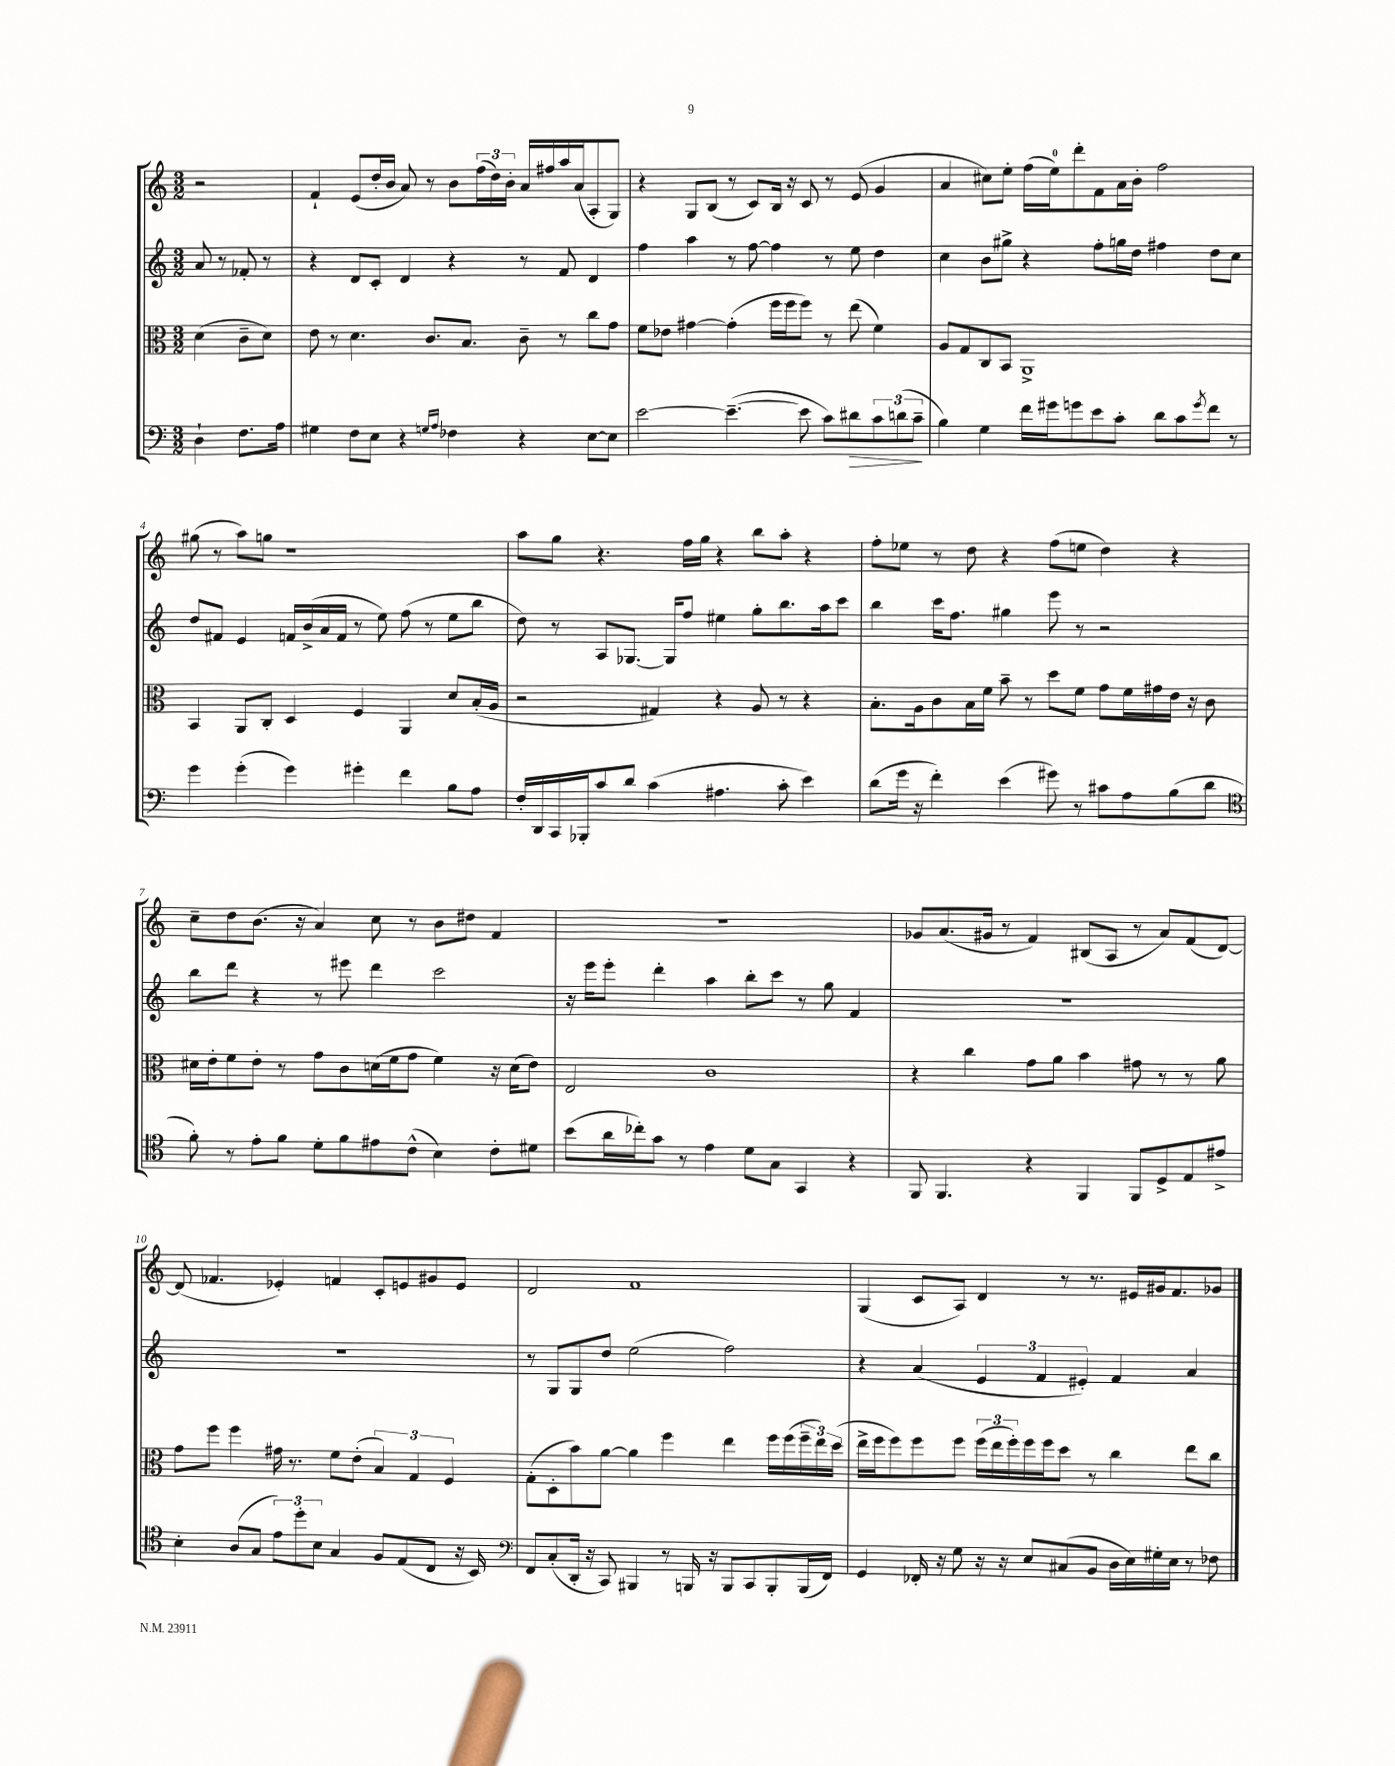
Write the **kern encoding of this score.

**kern	**kern	**kern	**kern
*staff4	*staff3	*staff2	*staff1
*clefF4	*clefC3	*clefG2	*clefG2
*k[]	*k[]	*k[]	*k[]
*M3/2	*M3/2	*M3/2	*M3/2
4D`\	(4d\	8a/	2r
.	.	8r	.
8.F\L	8c~\L	8f-'/	.
.	8d\J)	8r	.
16A\Jk	.	.	.
=	=	=	=
4G#\	8e\	4r	4f`/
.	8r	.	.
8F\L	4.d\	8d/L	(8e/L
8E\J	.	8c'/J	16dd'/L
.	.	.	16b/JJ
4r	.	4d/	8a/)
.	8.c/L	.	8r
16qqG/LL	.	.	.
16qqA/JJ	.	.	.
4F-\	.	4r	8b\L
.	8.B/J	.	.
.	.	.	(24ff\L
.	.	.	24dd\)
.	.	.	24b'\JJ
4r	8c~\	8r	16a/LL
.	.	.	16ff#/
.	8r	8f/	16aa/
.	.	.	(16a/J
[8E\L	8cc\L	4d/	8A'/
8E\]J	8g\J	.	8G/J)
=	=	=	=
[2e\	8f\L	4ff\	4r
.	8e-\J	.	.
.	[4g#\	4aa\	8G/L
.	.	.	(8B/J
(4.e~\_	(4g#'\]	8r	8r
.	.	[8ff\	8c/L)
.	16ff\LL	4ff\]	16B/Jk
.	16ff\J	.	16r
8e\]	8ff\J)	.	8c/
8c\L)	8r	8r	8r
8d#\	(8ee\	8ee\	(8e/
12c\	4f\)	4dd\	4g/
(12d\	.	.	.
12c~\J	.	.	.
=	=	=	=
4B\)	8A/L	4cc\	4a/
.	8G/	.	.
4G\	8C/	8b\L	8cc#\L)
.	8BB/J	8gg#^\J	8ee'\J
16f\LL	1AA^	4r	(16ff\LL
16g#\J	.	.	16ee\J)
8g\	.	.	8ddd'\
8e\	.	8ff'\L	8f\
8c'\J	.	16gg\L	16a\L
.	.	16dd\JJ	16b'\JJ
8d\L	.	4ff#\	2ff\
8c\	.	.	.
8qg/	.	.	.
8f\J	.	8dd\L	.
8r	.	8cc\J	.
=	=	=	=
4g\	4BB/	8dd/L	(8gg#\
.	.	8f#/J	8r
(4g'\	8AA/L	4e/	8aa\L)
.	8C'/J	.	8gg\J
4g\)	4D/	16f/LL	1r
.	.	(16b^/	.
.	.	16a/	.
.	.	16f/JJ	.
4g#'\	4F/	8r	.
.	.	8ee\)	.
4f\	4AA/	(8ff\	.
.	.	8r	.
8B\L	8d/L	8ee\L	.
8A\J	(16B'/L	8bb\J	.
.	16A/JJ	.	.
=	=	=	=
16F'/LL	2r	8dd\)	8aa\L
16DD/	.	.	.
16CC/	.	8r	8gg\J
16BBB-'/J	.	.	.
8c/	.	8A/L	4.r
8d/J	.	[8.G-/J	.
(4c\	4G#/)	.	.
.	.	16G-/]LK	.
.	.	8ff/J	16ff\LL
.	.	.	16gg\JJ
4.A#\	4r	4ee#\	4r
.	8A/	8gg'\L	8bb\L
8c'\	8r	8.bb\	8aa'\J
4e\)	4r	.	4r
.	.	16aa\k	.
.	.	8ccc\J	.
=	=	=	=
(8d\L	8.B'\L	4bb\	8ff'\L
16g\Jk	.	.	8ee-\J
16r	16A\k	.	.
4f'\)	8c\	16ccc\LK	8r
.	.	8.ff\J	.
.	16B\L	.	8dd\
.	16f\JJ	.	.
(4e\	8b~\	4gg#\	4r
.	8r	.	.
8g#\)	8dd\L	8eee\	(8ff\L
8r	8f\J	8r	8ee\J
8c#\L	8g\L	2r	4dd\)
8A\	16f\L	.	.
.	16g#\	.	.
(8B\	16e\JJ	.	4r
.	16r	.	.
8d\J	8c\	.	.
=	=	=	=
*clefC4	*	*	*
8f'\)	16d#\LL	8bb\L	8cc~\L
.	16e'\J	.	.
8r	8f\	8ddd\J	8dd\
8e'\L	8e'\J	4r	(8.b\J
8f\J	8r	.	.
.	.	.	16r
8d'\L	8g\L	8r	4a/)
8f\	8c\	8eee#\	.
8e#\	(16d\L	4ddd\	8cc\
.	16f\J	.	.
(8c^^\J	8g\J	.	8r
4B\)	4f\)	2ccc\	8b\L
.	.	.	8dd#\J
8c'\L	16r	.	4f/
.	(16d\LK	.	.
8d#\J	8e\J)	.	.
=	=	=	=
(8b\L	2E/	16r	1.r
.	.	16eee\LK	.
16a\L	.	8eee'\J	.
16cc-'\J)	.	.	.
8g\J	.	4ddd'\	.
8r	.	.	.
4e\	1c	4aa\	.
8d\L	.	8bb'\L	.
8G\J	.	8ccc\J	.
4GG/	.	8r	.
.	.	8gg\	.
4r	.	4f/	.
=	=	=	=
8FF/	4r	1.r	8g-/L
4.FF/	.	.	(8.a/
.	4cc\	.	.
.	.	.	16g#/Jk
.	.	.	8r
4r	8g\L	.	4f/)
.	8a\J	.	.
4FF/	4b\	.	(8B#/L
.	.	.	8A/J
8FF/L	8g#\	.	8r
8D^/	8r	.	8a/L)
8E/	8r	.	(8f/
8e#^/J	8a\	.	[8d/J)
=	=	=	=
4B'\	8g\L	1.r	(8d/]
.	8ff\J	.	4.f-/
(8A/L	4ff\	.	.
8G/J	.	.	.
12e\L)	16g#\	.	4e-'/)
.	8.r	.	.
12dd'\	.	.	.
12B\J	.	.	.
4G/	8f\L	.	4f/
.	(8e'\J	.	.
8F/L	6B/)	.	8c'/L
(8E/	.	.	8e/
.	6G/	.	.
8C/J	.	.	8g#/
.	6F/	.	.
16r	.	.	8e/J
16BB/)	.	.	.
=	=	=	=
*clefF4	*	*	*
8FF/L	(8G'\L	8r	2d/
(8C'/	8D'\	8G/L	.
16DD'/Jk	8b\)	8G/	.
16r	.	.	.
8CC/)	[8a\J	8dd/J	.
4BBB#/	4a\]	(2ee\	1f
8r	4ff\	.	.
16BBB/	.	.	.
16r	.	.	.
8BBB/L	4ee\	2ff\)	.
8CC/	.	.	.
8BBB'/	16ff\LL	.	.
.	(16ff\	.	.
(16BBB/L	24ff~\	.	.
.	24ee\)	.	.
16FF/JJ)	.	.	.
.	(24dd\JJ	.	.
=	=	=	=
4GG/	16ee^\LL	4r	(4G/
.	16ff\J	.	.
.	8ff\)	.	.
16FF-'/	8ff\	(4a/	8c/L
16r	.	.	.
8G\	8ff\J	.	8A/J)
16r	(24ff\LL	6e/	4d/
.	24ee\	.	.
16r	.	.	.
.	24ff'\)	.	.
8E/L	16ff\	.	.
.	.	6f/	.
.	16ff\J	.	.
(8C#/	8dd\J	.	8r
.	.	6e#'/)	.
8BB/J	8r	.	8.r
16D\LL	4cc\	4f/	.
16E\)	.	.	16e#/LL
16G#'\	.	.	16g#/J
16E\JJ	.	.	8.f/
8r	8ee\L	4a/	.
8F-\	8cc\J	.	8g-/J
==	==	==	==
*-	*-	*-	*-
